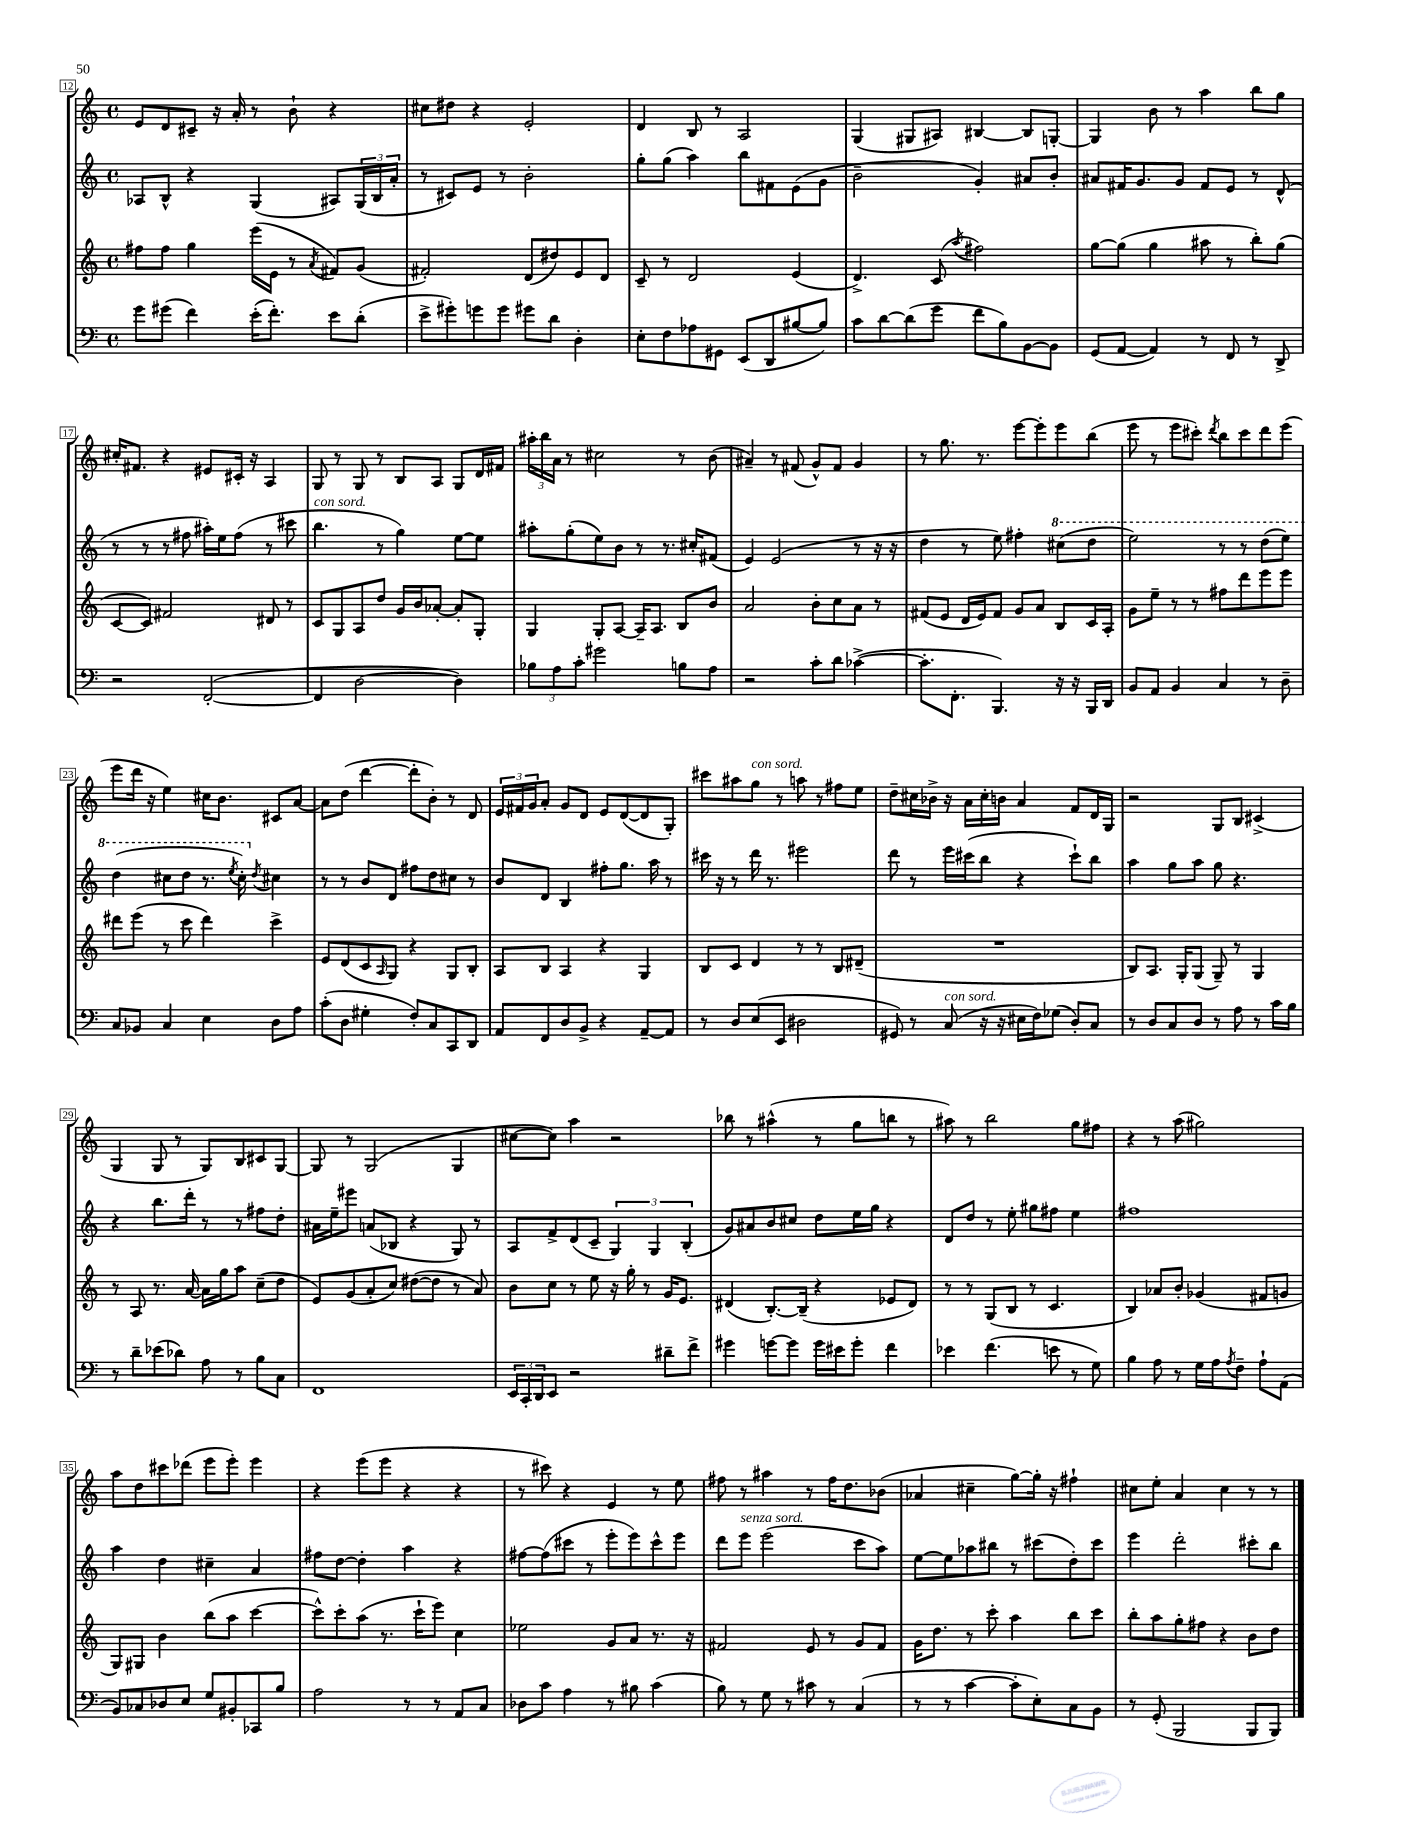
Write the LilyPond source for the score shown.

<<
\new StaffGroup <<
\new Staff = "s0" {
    \clef treble \key c \major \defaultTimeSignature \time 4/4
    e'8 d'8 cis'8-- r16 a'16-. r8 b'8-! r4 |
    cis''8 dis''8 r4 e'2-. |
    d'4 b8 r8 a2 |
    g4( gis8 ais8) bis4~ bis8 g8~-. |
    g4 b'8 r8 a''4 b''8 g''8 |
    cis''16-. fis'8. r4 eis'8 cis'16-. r16 a4 |
    g8 r8 g8 r8 b8 a8 g8 d'16 fis'16 |
    \tuplet 3/2 { ais''16-. b''16 a'16 } r8 cis''2 r8 b'8( |
    ais'4--) r8 fis'8( g'8-^) fis'8 g'4 |
    r8 g''8. r8. e'''8~ e'''8-. e'''8 b''8( |
    e'''8 r8 e'''8 cis'''8-.) \acciaccatura { d'''8 } b''8 cis'''8 d'''8 e'''8( |
    e'''8 d'''16 r16 e''4) cis''16 b'8. cis'8 a'8~ |
    a'8 d''8( d'''4~ d'''8-. b'8-.) r8 d'8 |
    \tuplet 3/2 { e'16 fis'16 g'16 } a'8-. g'8 d'8 e'8 d'8~( d'8 g8-.) |
    cis'''8 ais''8 g''8^\markup { \italic "con sord." } r8 a''8 r8 fis''8 e''8 |
    d''8-- cis''16 bes'16-> r16 a'16 cis''16-. b'16 a'4 f'8 d'16 g16 |
    r2 g8 b8 cis'4->( |
    g4 g8 r8 g8) b8 cis'8 g8~ |
    g8 r8 g2( g4 |
    cis''8~ cis''8) a''4 r2 |
    bes''8 r8 ais''4-^( r8 g''8 b''8 r8 |
    ais''8) r8 b''2 g''8 fis''8 |
    r4 r8 a''8( gis''2) |
    a''8 d''8 cis'''8 des'''8( e'''8 e'''8-.) e'''4 |
    r4 e'''8( e'''8 r4 r4 |
    r8 cis'''8) r4 e'4 r8 e''8 |
    fis''8 r8 ais''4 r8 fis''16 d''8. bes'8( |
    aes'4 cis''4-- g''8~) g''16-. r16 fis''4-! |
    cis''8 e''8-. a'4 cis''4 r8 r8 \bar "|." |
}
\new Staff = "s1" {
    \clef treble \key c \major \defaultTimeSignature \time 4/4
    aes8 b8-^ r4 g4( ais8) \tuplet 3/2 { g16( b16 a'16-. } |
    r8 cis'8) e'8 r8 b'2-. |
    g''8-. g''8( a''4) b''8 fis'8 e'8( g'8 |
    b'2-- g'4-.) ais'8 b'8-. |
    ais'8 fis'16 g'8. g'8 fis'8 e'8 r8 d'8-^( |
    r8 r8 r8 fis''8 ais''16-.) e''16 fis''8( r8 cis'''8 |
    b''4.^\markup { \italic "con sord." } r8 g''4) e''8~ e''8 |
    ais''8-. g''8-.( e''8) b'8 r8 r8. cis''16-. fis'8( |
    e'4) e'2( r8 r16 r16 |
    d''4 r8 e''8) fis''4-. \ottava #1 cis'''8( d'''8 |
    e'''2) r8 r8 d'''8( e'''8) |
    d'''4( cis'''8 d'''8 r8. \acciaccatura { e'''8 } cis'''16-.) \ottava #0 \acciaccatura { d''8 } cis''4 |
    r8 r8 b'8 d'8 fis''8 d''8 cis''8 r8 |
    b'8 d'8 b4 fis''8-. g''8. a''16 r8 |
    cis'''16 r16 r8 d'''16 r8. eis'''2 |
    d'''8 r8 e'''16 cis'''16( b''8 r4 cis'''8-!) b''8 |
    a''4 g''8 a''8 g''8 r4. |
    r4 b''8. d'''16-. r8 r8 fis''8 d''8-. |
    ais'16 e''16-- eis'''8 a'8( bes8 r4 g8) r8 |
    a8 f'8-> d'8( c'8-- \tuplet 3/2 { g4) g4 b4-.( } |
    g'8) ais'8 b'8 cis''8 d''8 e''16 g''16 r4 |
    d'8 d''8 r8 e''8-. gis''8 fis''8 e''4 |
    fis''1 |
    a''4 d''4 cis''4-- a'4 |
    fis''8 d''8~ d''4-. a''4 r4 |
    fis''8~ fis''8( cis'''8 r8 e'''8-. e'''8) cis'''8-^ e'''8 |
    d'''8 e'''8^\markup { \italic "senza sord." } e'''2( c'''8 a''8) |
    e''8~ e''8 aes''8 bis''8 r8 cis'''8( d''8-.) cis'''8 |
    e'''4 d'''2-. cis'''8-. b''8 \bar "|." |
}
\new Staff = "s2" {
    \clef treble \key c \major \defaultTimeSignature \time 4/4
    fis''8 fis''8 g''4 e'''16( e'16 r8 \acciaccatura { a'8 } fis'8) g'8( |
    fis'2-.) d'8( dis''8) e'8 d'8 |
    c'8-- r8 d'2 e'4( |
    d'4.->) c'8( \acciaccatura { a''8 } fis''2) |
    g''8~ g''8( g''4 ais''8 r8 b''8-.) g''8( |
    c'8~ c'8) fis'2 dis'8 r8 |
    c'8 g8 a8 d''8 g'16 b'16 aes'8~-. aes'8-. g8-. |
    g4 g8-. a8~ a16-- a8. b8 b'8 |
    a'2 b'8-. c''8 a'8 r8 |
    fis'8( e'8 d'16 e'16) fis'8 g'8 a'8 b8 c'16 a16-. |
    g'8 e''8-- r8 r8 fis''8 d'''8 e'''8 e'''8 |
    dis'''8 e'''8( r8 c'''8 dis'''4) c'''4-> |
    e'8 d'8( c'8 \grace { a16 } g8) r4 g8 b8-. |
    a8 b8 a4 r4 g4 |
    b8 c'8 d'4 r8 r8 b8 dis'8--( |
    R1 |
    b8) a8. g16-. g8( g8--) r8 g4 |
    r8 a8 r8. a'16~ a'16 g''16 a''8 c''8--( d''8 |
    e'8) g'8( a'8-. c''8) dis''8~( dis''8 r8 a'8) |
    b'8 c''8 r8 e''8 r16 g''16-. r8 g'16 e'8. |
    dis'4( b8.~-.) b16--( r4 ees'8 dis'8) |
    r8 r8 g8( b8 r8 c'4. |
    b4) aes'8 b'8-. ges'4( fis'8 g'8 |
    g8) gis8 b'4 b''8( a''8 c'''4~ |
    c'''8-^) c'''8-. a''8( r8. c'''16-! e'''8) c''4 |
    ees''2 g'8 a'8 r8. r16 |
    fis'2 e'8 r8 g'8 fis'8 |
    g'16 d''8. r8 c'''8-. a''4 b''8 c'''8 |
    b''8-. a''8 g''8-. fis''8 r4 b'8 d''8 \bar "|." |
}
\new Staff = "s3" {
    \clef bass \key c \major \defaultTimeSignature \time 4/4
    g'8 gis'8( f'4) e'16-.( f'8.-.) e'8 d'8-.( |
    e'8-> gis'8-.) g'8 g'8 gis'8 d'8 d4-. |
    e8-. f8 aes8 gis,8 e,8( d,8 bis8~ bis8) |
    c'8 d'8~ d'8( g'8 f'8 b8) b,8~ b,8 |
    g,8( a,8~ a,4) r8 f,8 r8 d,8-> |
    r2 f,2~-.( |
    f,4 d2~ d4) |
    \tuplet 3/2 { bes8 a8 c'8-. } gis'2 b8 a8 |
    r2 c'8-. d'8 ces'4~->( |
    ces'8.-. f,8.-. b,,4.) r16 r16 b,,16 d,16 |
    b,8 a,8 b,4 c4 r8 d8-- |
    c8 bes,8 c4 e4 d8 a8 |
    c'8-.( d8 gis4-. f8-.) c8 c,8 d,8 |
    a,8 f,8 d8 b,8-> r4 a,8~-- a,8 |
    r8 d8 e8( e,8 dis2 |
    gis,8) r8 c8^\markup { \italic "con sord." }( r16 r16 eis16 f16) ges8( d8-.) c8 |
    r8 d8 c8 d8 r8 a8 r8 c'16 b16 |
    r8 d'8-- ees'8( des'8) a8 r8 b8 c8 |
    f,1 |
    \tuplet 3/2 { e,16 c,16-. d,16 } e,8 r2 dis'8-- f'8-> |
    gis'4 g'8~ g'8 g'16 eis'16 g'8-. f'4 |
    ees'4 f'4.( e'8 r8 g8) |
    b4 a8 r8 g16 a16 \acciaccatura { a8 } f8-- a8-! a,8( |
    b,8) ces8 des8 e8 g8 bis,8-. ces,8 b8 |
    a2 r8 r8 a,8 c8 |
    des8 c'8 a4 r8 bis8 c'4( |
    b8) r8 g8 r8 cis'8 r8 c4( |
    r8 r8 c'4~ c'8-. e8-.) c8 b,8 |
    r8 g,8-.( b,,2 b,,8 b,,8) \bar "|." |
}
>>
>>
\layout { \context { \Score currentBarNumber = #12 \override BarNumber.stencil = #(make-stencil-boxer 0.1 0.3 ly:text-interface::print) } }
